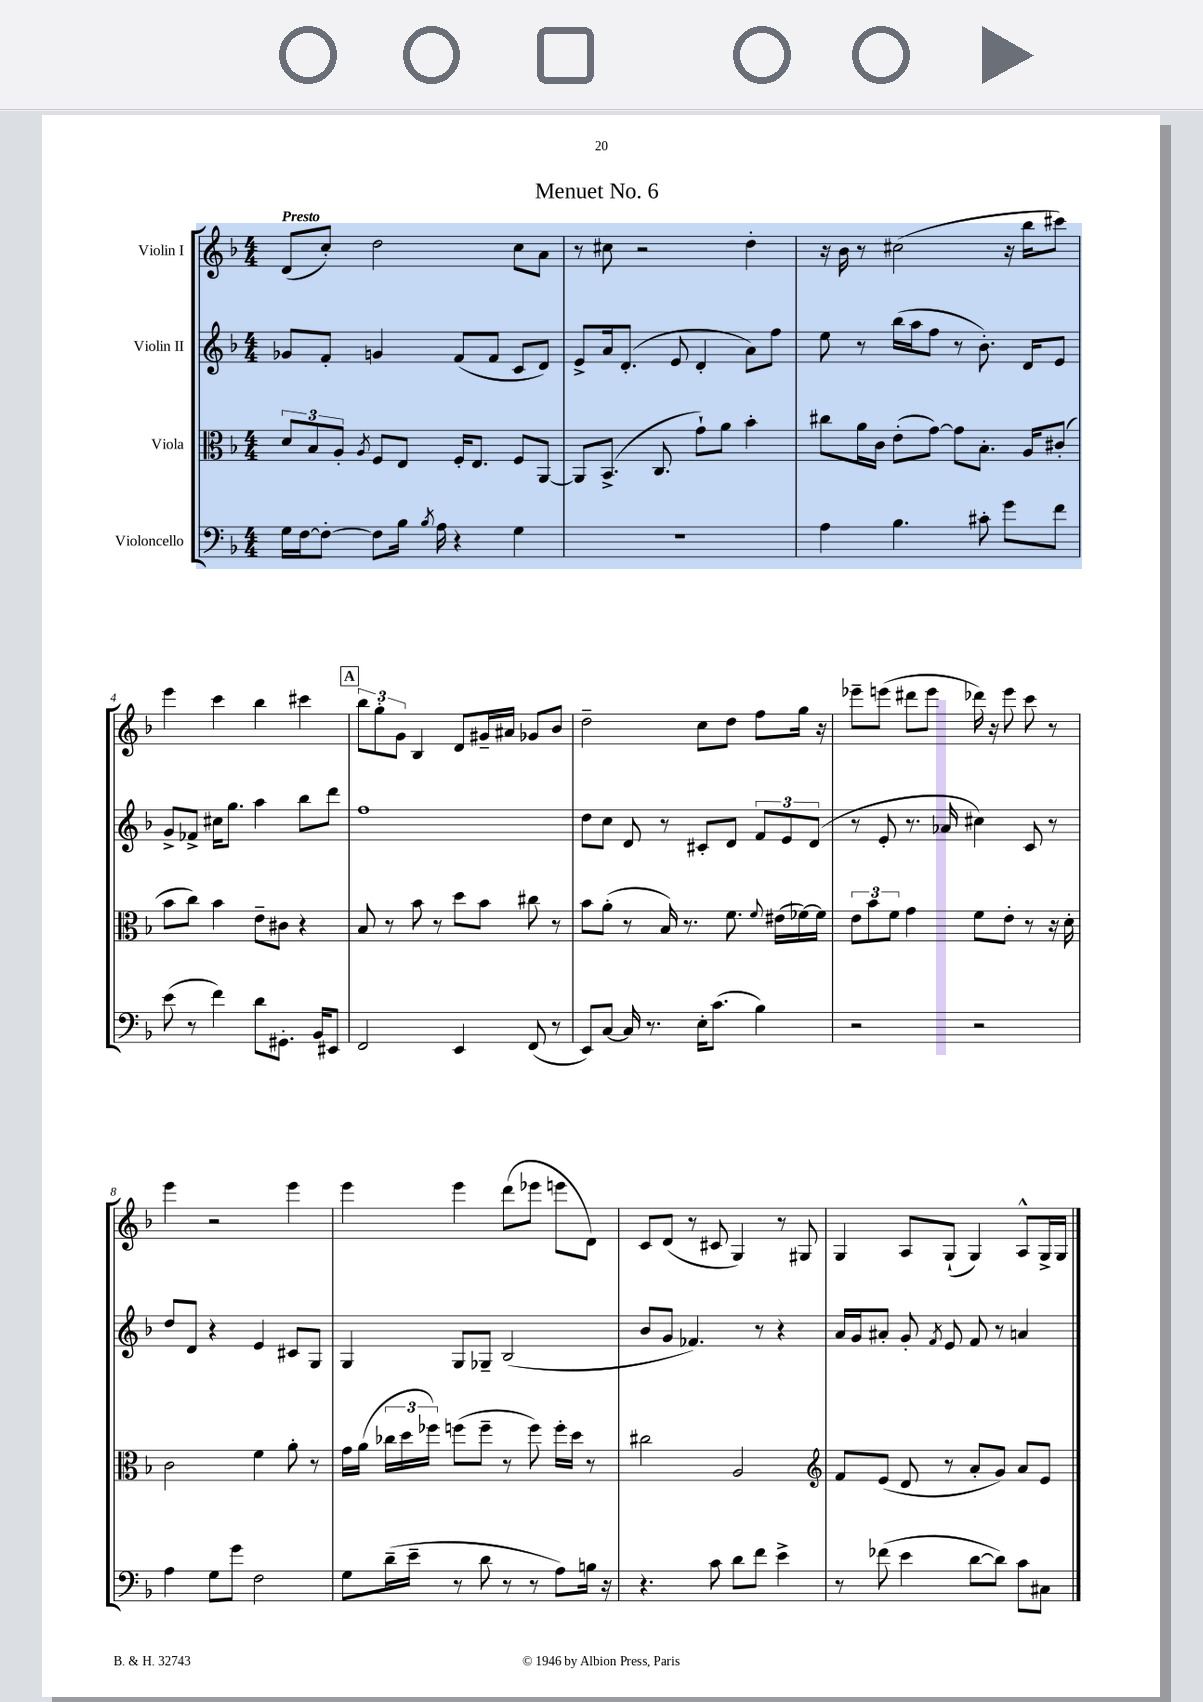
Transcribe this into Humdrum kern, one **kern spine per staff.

**kern	**kern	**kern	**kern
*staff4	*staff3	*staff2	*staff1
*clefF4	*clefC3	*clefG2	*clefG2
*k[b-]	*k[b-]	*k[b-]	*k[b-]
*M4/4	*M4/4	*M4/4	*M4/4
16G\LL	12d/L	8g-/L	(8d/L
[16F\J	.	.	.
.	12B-/	.	.
8F'\_J	.	8f'/J	8cc'/J)
.	12A'/J	.	.
.	8qA/	.	.
8F\]L	8F/L	4g/	2dd\
16B-\Jk	8E/J	.	.
8qB-/	.	.	.
16A\	.	.	.
4r	16F'/LK	(8f/L	.
.	8.E/J	.	.
.	.	8f/J	.
4G\	8F/L	8c/L	8cc\L
.	[8AA/J	8d/J)	8a\J
=	=	=	=
1r	8AA/]L	8e^/L	8r
.	(8.BB-^/J	16a/k	8cc#\
.	.	(8.d'/J	.
.	.	.	2r
.	8.C/	.	.
.	.	8e/	.
.	8g`\L)	4d'/	.
.	8a\J	.	.
.	4b-'\	8a\L)	4dd'\
.	.	8ff\J	.
=	=	=	=
4A\	8cc#\L	8ee\	16r
.	.	.	16b-\
.	16a\L	8r	8r
.	16c\JJ	.	.
4.B-\	(8e'\L	(16bb-\LL	(2cc#\
.	.	16aa\J	.
.	[8g\J)	8ff\J	.
.	8g\]L	8r	.
8c#'\	8.B-'\J	8.b-'\)	.
8g\L	.	.	16r
.	16A/LK	16d/LK	16bb-\LK
8f\J	(8c#'/J	8e/J	8ccc#\J)
=	=	=	=
(8e\	8b-\L	8g^/L	4eee\
8r	8cc\J)	8f-^/J	.
4f\)	4b-\	16cc#\LK	4ccc\
.	.	8.gg\J	.
8d\L	8e~\L	4aa\	4bb-\
8.GG#'\J	8c#\J	.	.
.	4r	8bb-\L	4ccc#\
16BB-/LK	.	.	.
8EE#/J	.	8ddd\J	.
=	=	=	=
2FF/	8B-/	1ff	12bb-\L
.	.	.	12gg'\
.	8r	.	.
.	.	.	12g\J
.	8b-\	.	4B-/
.	8r	.	.
4EE/	8dd\L	.	8d/L
.	8b-\J	.	16g#~/L
.	.	.	16a#/JJ
(8FF/	8cc#\	.	8g-/L
8r	8r	.	8b-/J
=	=	=	=
8EE/L)	8b-\L	8dd\L	2dd~\
[8C/J	(8a'\J	8cc\J	.
16C/]	8r	8d/	.
8.r	.	.	.
.	16B-/)	8r	.
.	8.r	.	.
16E'\LK	.	8c#'/L	8cc\L
(8.c\J	.	.	.
.	8.f\	8d/J	8dd\J
4B-\)	.	12f/L	8ff\L
.	8qqf/	.	.
.	(16e#\LL	.	.
.	.	12e/	.
.	[16f-\)	.	16gg\Jk
.	.	(12d/J	.
.	16f-\]JJ	.	16r
=	=	=	=
2r	12e\L	8r	8eee-~\L
.	12b-\	.	.
.	.	8e'/	(8eee\J
.	12f\J	.	.
.	4g\	8.r	8ddd#\L
.	.	.	8eee\J
.	.	16a-/	.
2r	8f\L	4cc#\)	16ddd-\)
.	.	.	16r
.	8e'\J	.	8eee\
.	8r	8c/	8ccc\
.	16r	8r	8r
.	16d'\	.	.
=	=	=	=
4A\	2c\	8dd/L	4eee\
.	.	8d/J	.
8G\L	.	4r	2r
8g\J	.	.	.
2F\	4f\	4e/	.
.	8a'\	8c#/L	4eee\
.	8r	8G/J	.
=	=	=	=
8G\L	16g\LL	4G/	4eee\
.	(16a\JJ	.	.
(16d~\L	24cc-\LL	.	.
.	24dd\	.	.
16e~\JJ	.	.	.
.	24ff-\JJ)	.	.
8r	(8ff\L	8G/L	4eee\
8d\	8ff~\J	8G-~/J	.
8r	8r	(2B-/	(8ddd\L
8r	8ff\)	.	8eee-\J
8A\L)	16ff'\LL	.	8eee\L
.	16dd\JJ	.	.
16B\Jk	8r	.	8d\J)
16r	.	.	.
=	=	=	=
4.r	2cc#\	8b-/L	8c/L
.	.	8g/J	(8d/J
.	.	4.f-/)	8r
8c\	.	.	8c#/
8d\L	2A/	.	4G/)
8f\J	.	8r	.
4e^\	.	4r	8r
.	.	.	8G#/
=	=	=	=
*	*clefG2	*	*
8r	8f/L	16a/LL	4G/
.	.	16g/J	.
(8f-\	(8e/J	8a#'/J	.
4e\	8d/	8g'/	8A/L
.	.	8qf/	.
.	8r	8e/	(8G`/J
[8d\L	8a'/L	8f/	4G/)
8d\]J)	8g/J)	8r	.
8c\L	8a/L	4a/	8A^^/L
8C#\J	8e/J	.	16G^/L
.	.	.	16G/JJ
==	==	==	==
*-	*-	*-	*-
